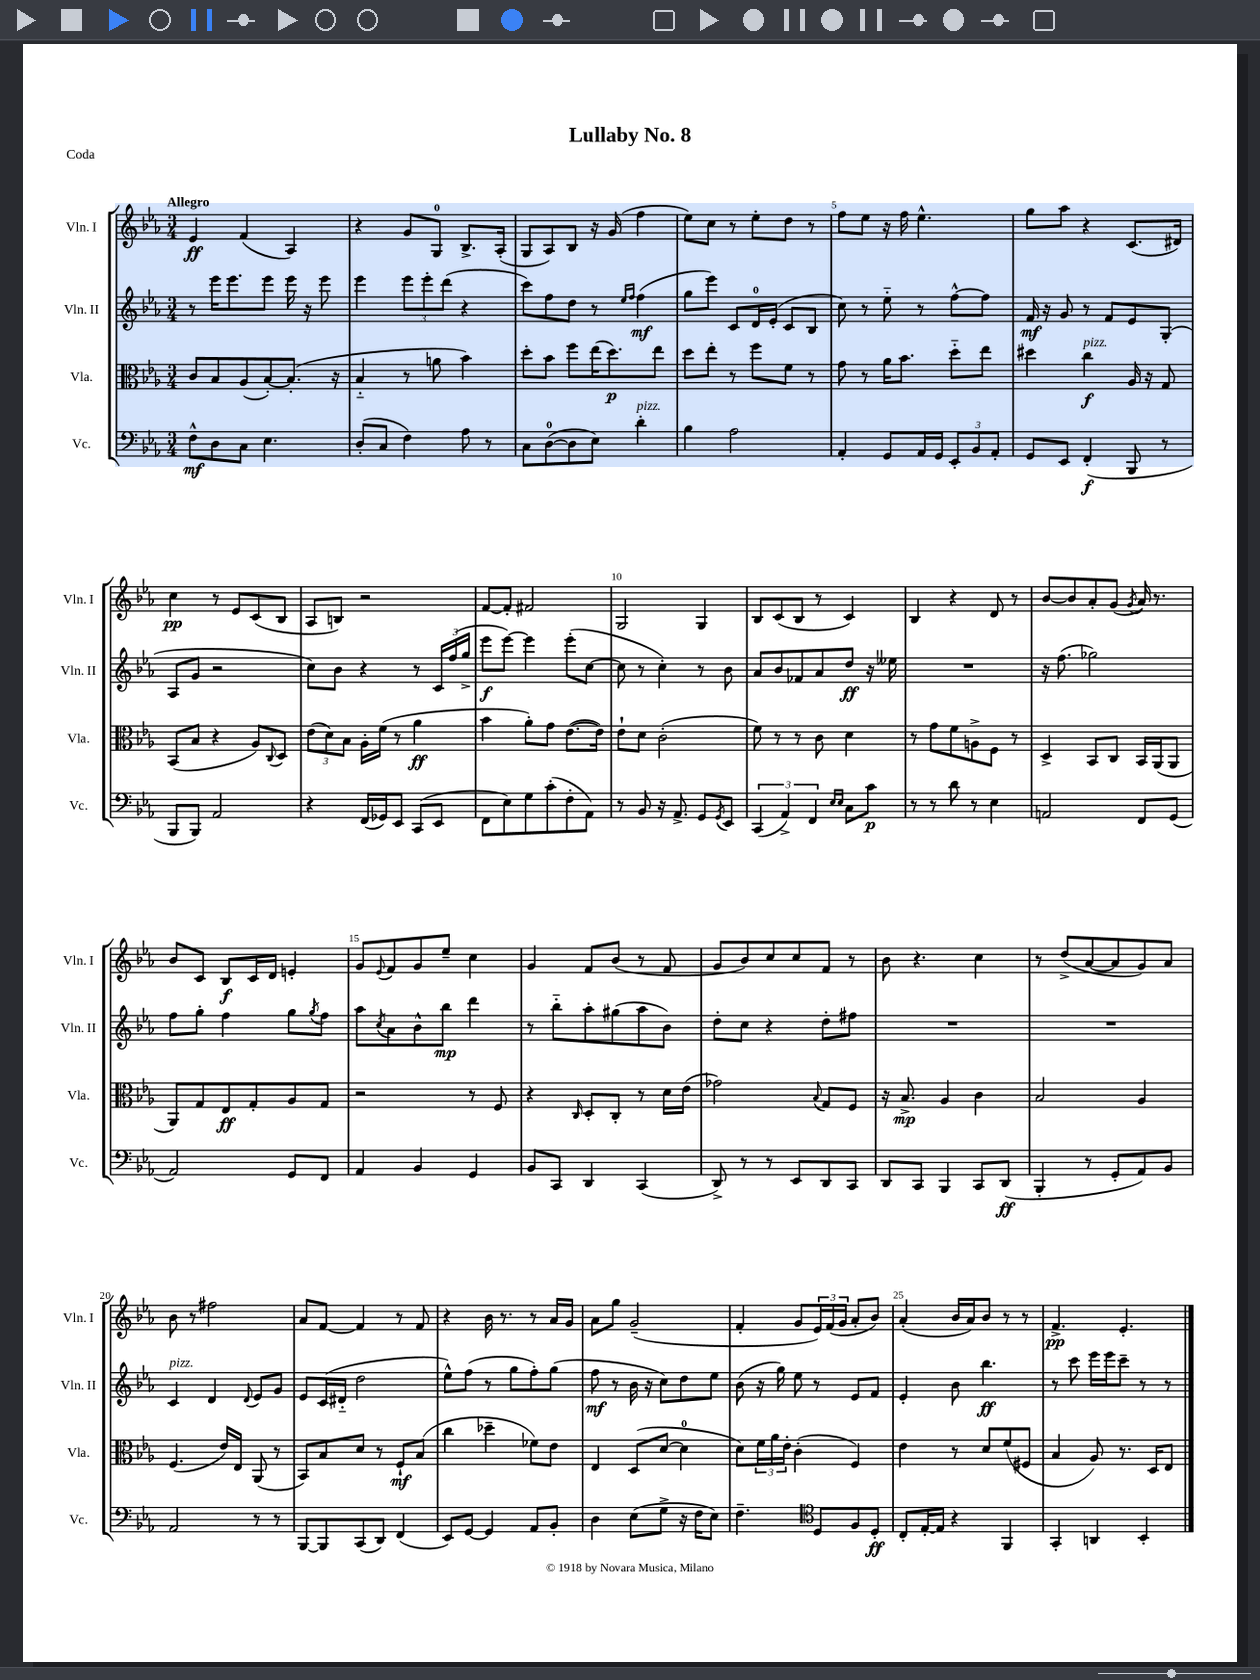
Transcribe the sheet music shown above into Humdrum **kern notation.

**kern	**kern	**kern	**kern
*staff4	*staff3	*staff2	*staff1
*clefF4	*clefC3	*clefG2	*clefG2
*k[b-e-a-]	*k[b-e-a-]	*k[b-e-a-]	*k[b-e-a-]
*M3/4	*M3/4	*M3/4	*M3/4
8F^^\L	8c/L	8r	4e-/
8D\	8B-/	16eee-\LK	.
.	.	8.eee-\	.
8C\J	(8A-/	.	(4f/
4.E-\	[8B-'/)	8eee-\J	.
.	(8.B-'/]J	16eee-\	4A-/)
.	.	16r	.
.	.	8eee-\	.
.	16r	.	.
=	=	=	=
(8D'/L	4B-'~/	4eee-\	4r
8C/J	.	.	.
4F\)	8r	12eee-\L	8g/L
.	.	12eee-'\	.
.	8a\	.	8G/J
.	.	(12ddd\J	.
8A-\	4b-\)	4r	8.B-^/L
8r	.	.	.
.	.	.	(16A-'/Jk
=	=	=	=
8C\L	8dd'\L	8ccc\L)	8G/L
([8D\	8b-\J	8ff\	8A-/)
8D\]	8ff\L	8dd\J	8B-/J
8E-\J)	(16ee-\K	8r	16r
.	8.dd\)	.	(16g/
.	.	16qqee-/LL	.
.	.	16qqff/JJ	.
4d'\	.	(4ff\	4ff\
.	8ee-\J	.	.
=	=	=	=
4B-\	8dd\L	8gg\L	8ee-\L)
.	8ee-'\J	8eee-\J)	8cc\J
2A-\	8r	8c/L	8r
.	8ff\L	16d/L	8ee-'\L
.	.	(16e-'/JJ	.
.	8f\J	8c/L	8dd\J
.	8r	8B-/J	8r
=	=	=	=
4AA-'/	8g\	8cc\)	8ff\L
.	8r	8r	8ee-\J
8GG/L	16a-\LK	8ee-'~\	16r
.	8.b-\J	.	16ff\
16AA-/L	.	8r	4.ee-^^\
16GG/JJ	.	.	.
12EE-'/L	8dd'~\L	[8ff^^\L	.
12BB-/	.	.	.
.	8ee-\J	8ff\]J	.
12AA-'/J	.	.	.
=	=	=	=
8GG/L	4dd#\	16f/	8gg\L
.	.	16r	.
8EE-/J	.	8g/	8aa-\J
(4FF'/	4cc\	8r	4r
.	.	8f/L	.
8BBB-/	16A-/	8e-/	(8.c/L
.	16r	.	.
8r	8G/	(8G'/J	.
.	.	.	16d#/Jk)
=	=	=	=
8BBB-/L	(8BB-/L	8A-/L	4cc\
8BBB-/J)	8B-/J	8g/J	.
2AA-/	4r	2r	8r
.	.	.	8e-/L
.	8A-/L)	.	(8c/
.	8qqC/	.	.
.	8D/J	.	8B-/J
=	=	=	=
4r	(12e-\L	8cc\L)	8A-/L
.	12d\)	.	.
.	.	8b-\J	8B/J)
.	12B-\J	.	.
(16FF/LL	16A-'\LL	4r	2r
16GG-/J)	(16f\JJ	.	.
8EE-/J	8r	.	.
(8CC/L	4a-\	8r	.
8EE-/J	.	24c/LL	.
.	.	(24ff/	.
.	.	24gg^/JJ	.
=	=	=	=
8FF\L	4b-\	8eee-\L	[8f/L
8E-\)	.	[8eee-\J)	8f'/]J
8G\	8a-'\L)	4eee-\]	2f#/
(8c'\	8g\J	.	.
8F'\	([8.e-\L	(8eee-'\L	.
8AA-\J)	.	[8cc\J	.
.	16e-\]Jk)	.	.
=	=	=	=
8r	8e-`\L	8cc\]	2G/
8BB-/	8d\J	8r	.
16r	(2c'\	4cc'\)	.
8.AA-^/	.	.	.
8GG/L	.	8r	4G/
8qGG/	.	.	.
8EE-/J	.	8b-\	.
=	=	=	=
(6CC/	8f\)	8a-/L	8B-/L
.	8r	8b-/	(8c/
6AA-^/)	.	.	.
.	8r	8f-/	8B-/J
6FF/	.	.	.
.	8c\	8a-/	8r
16qqE-/LL	.	.	.
16qqE-/JJ	.	.	.
8C\L	4d\	8dd/J	4c/)
8c\J	.	16r	.
.	.	16ee--\	.
=	=	=	=
8r	8r	2.r	4B-/
8r	8g\L	.	.
8d\	8f\	.	4r
8r	8A^\	.	.
4E-\	8F\J	.	8d/
.	8r	.	8r
=	=	=	=
2AA/	4D^/	16r	[8b-/L
.	.	(8.ff\	.
.	.	.	8b-/]
.	8BB-/L	2gg-\)	8a-'/
.	8C/J	.	(8g/J
.	.	.	8qg/
8FF/L	16BB-/LL	.	16a-/)
.	(16AA-/J	.	8.r
(8GG/J	8AA-/J	.	.
=	=	=	=
2AA-/)	8AA-/L)	8ff\L	8b-/L
.	8G/	8gg'\J	8c/J
.	8E-/	4ff\	8B-/L
.	8G'/	.	16c/L
.	.	.	16d/JJ
8GG/L	8A-/	8gg\L	4e'/
.	.	8qgg/	.
8FF/J	8G/J	8ff\J	.
=	=	=	=
4AA-/	2r	8aa-\L	8g/L
.	.	8qcc/	8qqe-/
.	.	8a-\	8f/
4BB-/	.	8b-^^\	8g/
.	.	8bb-\J	8ee-~/J
4GG/	8r	4ddd\	4cc\
.	8F/	.	.
=	=	=	=
8BB-/L	4r	8r	4g/
8CC/J	.	8bb-'~\L	.
.	16qqC/	.	.
4DD/	8D'/L	8aa-'\	8f/L
.	8C'/J	(8gg#\	(8b-/J
(4CC/	8r	8aa-\	8r
.	16d\LL	8b-\J)	8f/
.	(16e-\JJ	.	.
=	=	=	=
8DD^/)	2g-\)	8dd'\L	8g/L
8r	.	8cc\J	8b-/)
8r	.	4r	8cc/
8EE-/L	.	.	8cc/
.	8qqB-/	.	.
8DD/	8G/L	8dd'\L	8f/J
8CC/J	8F/J	8ff#\J	8r
=	=	=	=
8DD/L	16r	2.r	8b-\
.	8.B-^/	.	.
8CC/J	.	.	4.r
4BBB-/	4A-/	.	.
8CC/L	4c\	.	4cc\
(8DD/J	.	.	.
=	=	=	=
4BBB-'/	2B-/	2.r	8r
.	.	.	(8dd^/L
8r	.	.	[8a-/
8GG'/L	.	.	8a-/]
8AA-/)	4A-/	.	8g/)
8BB-/J	.	.	8a-/J
=	=	=	=
2AA-/	(4.F/	4c/	8b-\
.	.	.	8r
.	.	4d/	2ff#\
.	16e-/LL)	.	.
.	16E-/JJ	.	.
.	.	8qqd/	.
8r	(8AA-/	8e-/L	.
8r	8r	8g/J	.
=	=	=	=
[8BBB-/L	8BB-/L)	8e-/L	8a-/L
8BBB-/]	8B-/	(16c/L	[8f/J
.	.	16d#'~/JJ	.
(8CC/	8d/J	2dd\	4f/]
8DD/J)	8r	.	.
(4FF/	8F`/L	.	8r
.	(8B-/J	.	8f/
=	=	=	=
8EE-/L)	4cc\	8ee-^^\L)	4r
[8GG/J	.	(8ff\J	.
4GG/]	4dd-~\	8r	16b-\
.	.	.	8.r
.	.	8gg\L	.
8AA-/L	8f-\L)	8ff'\)	8r
8BB-'/J	8e-\J	(8gg\J	16a-/LL
.	.	.	16g/JJ
=	=	=	=
4D\	4E-/	8ff\	8a-\L
.	.	8r	8gg\J
(8E-\L	(8D/L	16b-\	(2g~/
.	.	16r	.
8G^\J	[8d/J	8cc\L)	.
16r	4d\]	8dd\	.
16F\LK	.	.	.
8E-\J)	.	8ee-\J	.
=	=	=	=
4.F~\	8d\L)	(8b-\	4f'/
.	24f\L	16r	.
.	24a-\	.	.
.	.	16gg\)	.
.	24e-'\JJ	.	.
.	(4c'\	8ee-\	8g/L
*clefC4	*	*	*
8D/L	.	8r	24e-/L)
.	.	.	(24f/
.	.	.	24g/JJ
8F/	4F/)	8e-/L	8a-'/L
8D'/J	.	8f/J	8b-/J)
=	=	=	=
8C'/L	4e-\	4e-'/	(4a-'/
[16E-'/L	.	.	.
16E-/]JJ	.	.	.
4r	8r	8b-\	16b-/LL
.	.	.	16a-/J)
.	8d/L	4.bb-\	8b-/J
4FF/	(8f/	.	8r
.	8F#/J	.	8r
=	=	=	=
4GG'/	4B-/	8r	4.f^/
.	.	8ccc\	.
4AA/	8A-/)	16eee-\LL	.
.	.	16eee-\J	.
.	8.r	8ccc~\J	4.e-'/
4BB-'/	.	8r	.
.	16D/LK	.	.
.	8E-/J	8r	.
==	==	==	==
*-	*-	*-	*-
